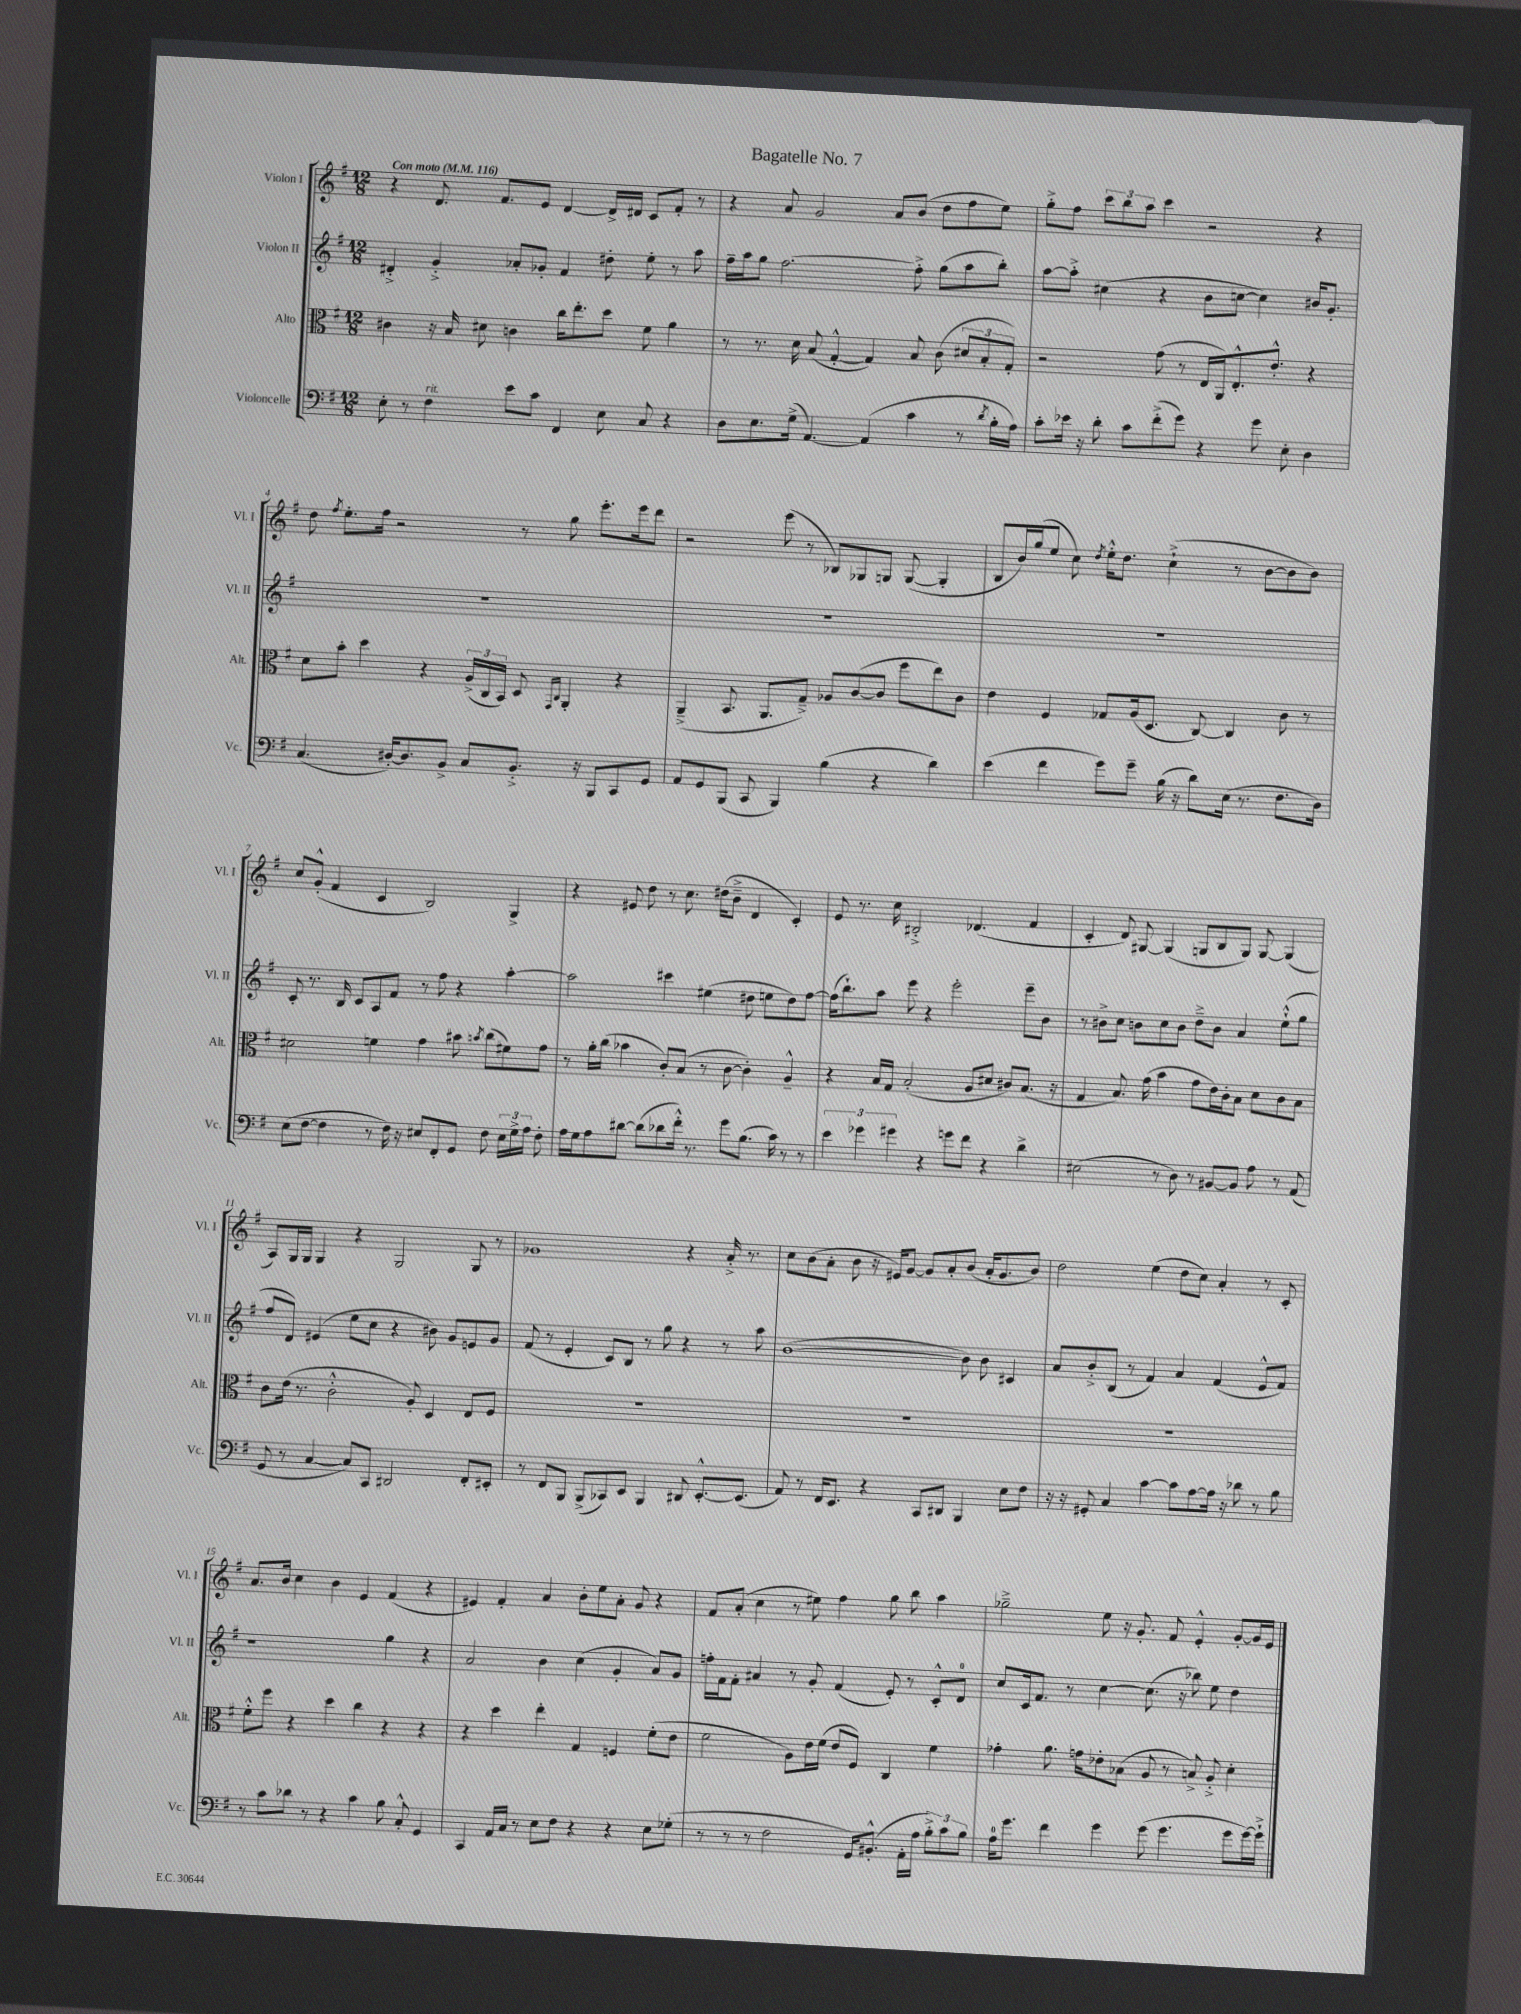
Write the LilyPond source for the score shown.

\header { title = "Bagatelle No. 7" }
<<
\new StaffGroup <<
\new Staff = "s0" \with { instrumentName = "Violon I" shortInstrumentName = "Vl. I" } {
    \clef treble \key g \major \numericTimeSignature \time 12/8 \tempo "Con moto" 4 = 116
    \autoBeamOff r4 d'8. fis'8.[ e'8] d'4~ d'16[-> dis'16] c'8[ fis'8]-. r8 |
    r4 a'8 g'2 a'8[ b'8]( d''8[ fis''8 e''8]) |
    g''8[-.-> fis''8] \tuplet 3/2 { c'''8[ b''8 a''8] } c'''4 r2 r4 |
    d''8 \acciaccatura { fis''8 } e''8.[-. fis''16] r2 r8 g''8 e'''8.[-. e'''16 d'''8] |
    r2 e'''8( r8 bes8[) ges8 g8] g8~( g4-. |
    b8[ b'16) g''16( e''8] c''8) \acciaccatura { d''8 } e''16[-.-^ d''8.] c''4-!->( r8 b'8[~ b'8 b'8]) |
    c''8[ g'8]-.-^( fis'4 c'4 b2) g4-> |
    r4 eis'8 d''8 r8 c''8. dis''16[( b'8]---> d'4 c'4-.) |
    e'8 r8. c''16 bis2-.-> des'4.( fis'4 |
    c'4-. d'8) gis8~ gis4( g8[ b8 g8]) g8~ g4( |
    a8[) g16 g16] g4 r4 g2 g8 r8 |
    ges'1 r4 a'16-.-> r8. |
    c''8[ b'8( a'8]-. b'8 r16 eis'16[) g'8]~ g'8[ a'8-. b'8]( a'16[-. g'8. b'8]) |
    d''2 e''4( d''8[ c''8]) a'4-. r8 c'8-. |
    a'8.[ b'16] c''4 b'4 e'4 fis'4( r4 |
    eis'4) fis'4-. a'4 b'8[-. e''8 a'8]-. g'8 r4 |
    fis'8[ a'8]-.( c''4 r8 eis''8) fis''4 g''8 b''8 a''4 |
    ges''2---> e''8 r16 g'8.-. fis'8 e'4-.-^ g'8[~-. g'16 e'16] \bar "|." |
}
\new Staff = "s1" \with { instrumentName = "Violon II" shortInstrumentName = "Vl. II" } {
    \clef treble \key g \major \numericTimeSignature \time 12/8
    \autoBeamOff dis'4-.-> g'4-.-> aes'8[-. ges'8]-. fis'4 dis''8-. e''8-. r8 a''8 |
    fis''16[-- a''16 g''8] fis''2.~ fis''8-.-> g''8[( a''8 b''8]-.) |
    a''8[~ a''8]-.-> cis''4( r4 b'8[ c''8]~ c''4) bis'16[ g'8.]-. |
    R1. |
    R1. |
    R1. |
    c'8-. r8. b16 c'8[ a8 fis'8] r8 fis''8 r4 a''4~-. |
    a''2 cis'''4 eis''4( dis''8 e''8[ dis''8) fis''8]~ |
    fis''16[( b''8.-!) a''8] e'''8 r4 e'''2-. e'''8[-- b'8] |
    r8 bis'8[-> c''8] b'8[ c''8 b'8] d''8[---> b'8] a'4 e''8[-!-^( g''8] |
    fis''8[ d'8]) eis'4( e''8[ c''8] r4 bis'8) g'8[ e'8 g'8] |
    fis'8( r8 e'4-. c'8[) b8] r8 g''8 r4 r8 a''8 |
    b'1~( b'8) b'8 cis'4 |
    a'8[ b'8-.-> b8]( r8 fis'4) a'4 fis'4( e'8[-^ fis'8]) |
    r1 g''4 r4 |
    a'2 b'4 c''4( g'4-. a'8[) g'8] |
    f''16[-. fis'16 fis'8]-. ais'4 r8 g'8-. fis'4( e'8-.) r8 c'8[-.-^ d'8]-0 |
    c''8[ c'16 fis'8.] r8 c''4~ c''8.( r16 bes''8) e''8 d''4 \bar "|." |
}
\new Staff = "s2" \with { instrumentName = "Alto" shortInstrumentName = "Alt." } {
    \clef alto \key g \major \numericTimeSignature \time 12/8
    \autoBeamOff cis'4 r16 b16 dis'8 c'4 c''16[ e''8.-. d''8] fis'8 a'4 |
    r8 r8. d'16 b8( g4~-.-^ g4) b8 c'8( \tuplet 3/2 { dis'8[ b8-. g8]-.) } |
    r2 g'8( r8 e16[ a,16) e8.-.-^ e'8.]-.-^ r4 |
    d'8[ b'8]-. d''4 r4 \tuplet 3/2 { a16[->( c16 b,16]) } d8 \grace { g,16[ c16] } a,4-. r4 |
    a,4--->( b,8. a,8.[ g8]--->) aes8[ c'8~( c'8] fis''8[ e''8) c'8] |
    e'4 fis4 ges8[ a16( d8.] c8~) c4 c'8 r8 |
    dis'2 f'4 g'4 bis'8 \acciaccatura { b'8 } c''8[( fis'8) g'8] |
    r8 a'16[-. c''16]( bes'4 c'8[-.) b8]( r8 c'8~ c'4-.) a4---^ |
    r4 b16[ g16] b2-.( a8[ dis'8] cis'8[) b8.]( r16 |
    g4 b8.) g'16( b'4 g'8[ e'16) c'16-. b8] d'8[ c'8 b8] |
    c'8[ e'16]( r8. c'2-.-^ a8-.) d4 e8[ fis8] |
    R1. |
    R1. |
    R1. |
    fis'8[-.-^ fis''8] r4 d''4 c''4 r4 r4 |
    r4 d''4 e''4-. g4 f4 fis'8[-.( e'8] |
    fis'2 a8[) e'16 fis'16]( e'8[ fis8]) c4 fis'4 |
    ges'4-. a'8. g'16[ ees'8-. bes8]( a8 r8 b8->) a8-.-> d'4-. \bar "|." |
}
\new Staff = "s3" \with { instrumentName = "Violoncelle" shortInstrumentName = "Vc." } {
    \clef bass \key g \major \numericTimeSignature \time 12/8
    \autoBeamOff e8-. r8 fis4^\markup { \italic "rit." } e'8[ c'8] fis,4 e8 c8 r4 |
    d8[ e8. g16]->( a,4.~) a,4( c'4 r8 \acciaccatura { d'8 } b16[-. a16]) |
    c'8[-. ees'16] r16 d'8-. c'8[ fis'8-.->( g'8]) r4 g'8 e8-. d4 |
    c4.( dis16[~-.) dis8. b,8]-> c8[ b,8.]-.-> r16 b,,8[ c,8 g,8] |
    a,8[ g,8 b,,8]( c,8 b,,4) b4( r4 d'4) |
    e'4( fis'4 g'8[) g'8]-- b16( r16 d'8[) e16]( r8. fis8.[ d16]) |
    e8[( fis8]~ fis4 r8 fis16) r16 eis8[ fis,8-. g,8] fis8 \tuplet 3/2 { eis16[ g16-> a16] } fis8-. |
    a16[ g16 a8 dis'8]~ dis'8[( des'8 fis'16]-.-^) r8. g'8[ b8.]( c'16) r8 r8 |
    \tuplet 3/2 { e'4 ges'4 gis'4 } r4 g'8[ fis'8] r4 d'4-> |
    eis2( r8 d8) r8 bis,8[~ bis,8] a8 r8 a,8( |
    g,8 r8 c4~ c8[) c,8] dis,2 fis,8[-. eis,8]-. |
    r8 fis,8[ b,,8] b,,8[->( ces,8) e,8] b,,4 dis,8 e,8.[~-.-^ e,8.]( |
    a,8) r8 fis,16[ e,8.] r4 c,8[ dis,8] b,,4 e8[ fis8] |
    r16 r16 gis,8-. c4 c'4~ c'8[ a8~ a16] r16 des'8 r8 b8 |
    r8 c'8[ des'8] r8 r4 c'4 b8 c8-.-^ g,4 |
    c,4 a,16[ c16] r8 e8[ fis8] r4 r4 e8[ ges8]-.( |
    r8 r8 r8 fis2 g,16[) bis,8.]-.-^( a,16[-. a16] \tuplet 3/2 { b8[-.->) c'8 b8] } |
    a16[-0 g'8.] fis'4 g'4 g'8( g'4. g'8[ g'16~) g'16]-!-> \bar "|." |
}
>>
>>
